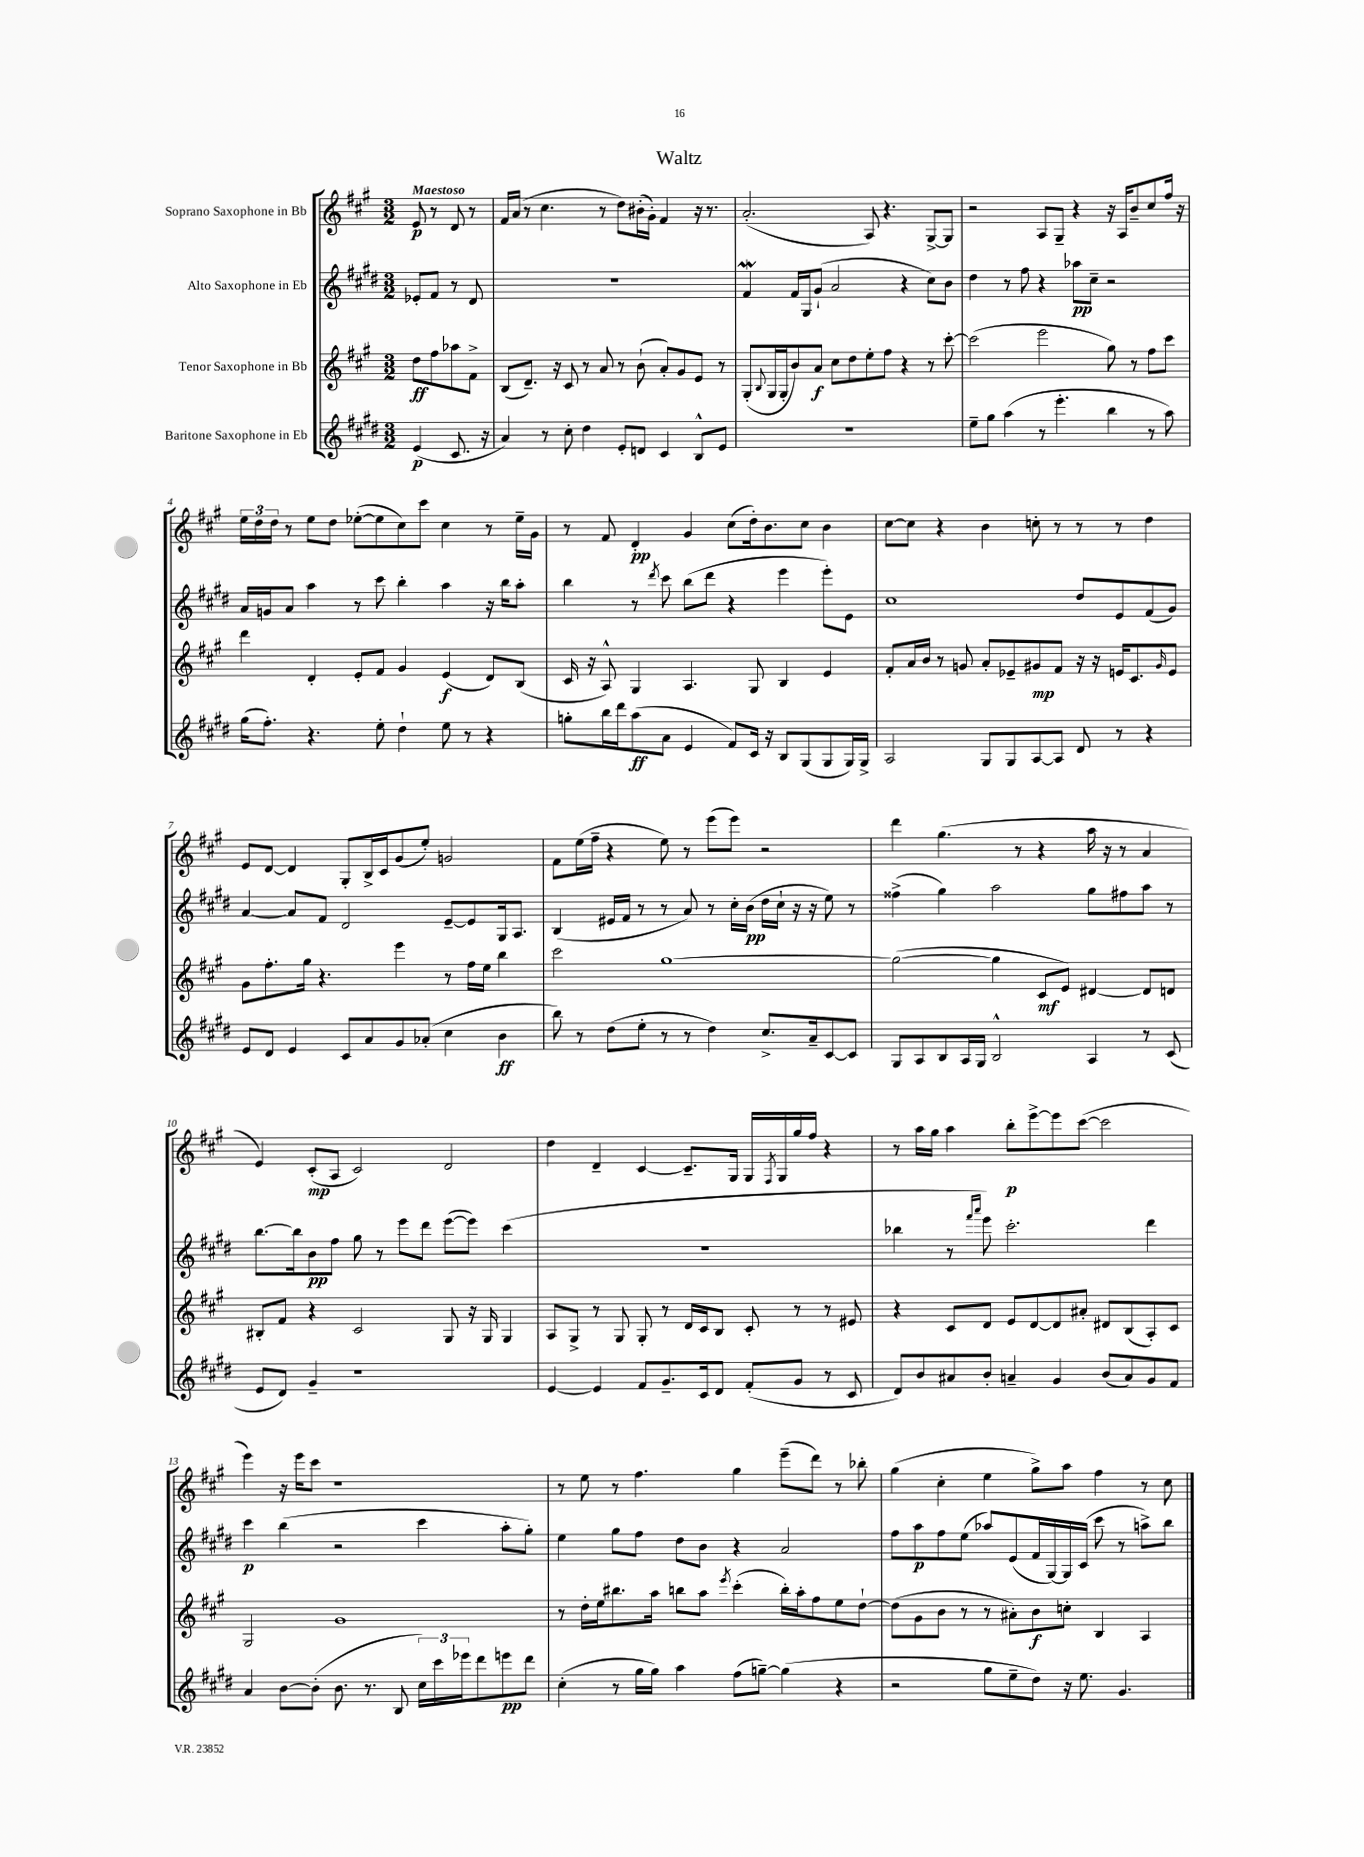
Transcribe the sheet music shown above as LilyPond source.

\header { title = "Waltz" }
<<
\new StaffGroup <<
\new Staff = "s0" \with { instrumentName = "Soprano Saxophone in Bb" } {
    \clef treble \key a \major \numericTimeSignature \time 3/2 \partial 2 \tempo "Maestoso"
    e'8\p r8 d'8 r8 |
    fis'16 a'16( r8 cis''4. r8 d''8) bis'16-.( gis'16-.) fis'4 r16 r8. |
    a'2.-.( a8) r4. gis8~-> gis8 |
    r2 a8 gis8-- r4 r16 a16 b'8-- cis''8 fis''16 r16 |
    \tuplet 3/2 { e''16 d''16 d''16 } r8 e''8 d''8 ees''8~-.( ees''8 cis''8) cis'''8 cis''4 r8 ees''16-- gis'16 |
    r8 fis'8 d'4-.\pp gis'4 cis''8( d''16-.) b'8. cis''8 b'4 |
    cis''8~ cis''8 r4 b'4 c''8-. r8 r8 r8 d''4 |
    e'8 d'8~ d'4 gis8-. b16-> cis'16 gis'8( e''8-.) g'2 |
    fis'8 e''16( fis''16-- r4 e''8) r8 e'''8( e'''8) r2 |
    d'''4 gis''4.( r8 r4 a''16 r16 r8 a'4 |
    e'4) cis'8-.\mp( a8 cis'2) d'2 |
    d''4 d'4-- cis'4~ cis'8.-- gis16 gis16 \acciaccatura { fis8 } gis16 gis''16 fis''16 r4 |
    r8 a''16 gis''16 a''4 b''8-.\p e'''8~-> e'''8 cis'''8~( cis'''2 |
    e'''4) r16 e'''16 cis'''8 r1 |
    r8 e''8 r8 fis''4. gis''4 e'''8--( d'''8) r8 bes''8-. |
    gis''4( cis''4-. e''4 gis''8->) a''8 fis''4 r8 cis''8 \bar "|." |
}
\new Staff = "s1" \with { instrumentName = "Alto Saxophone in Eb" } {
    \clef treble \key e \major \numericTimeSignature \time 3/2 \partial 2
    ees'8-. fis'8 r8 dis'8 |
    R1. |
    fis'4\mordent fis'16 gis16 gis'8-!( a'2 r4 cis''8) b'8 |
    dis''4 r8 fis''8 r4 aes''8\pp cis''8-- r2 |
    a'16 g'16 a'8 a''4 r8 cis'''8 b''4-. a''4 r16 b''16 a''8-. |
    b''4 r8 \acciaccatura { dis'''8 } cis'''8 b''8( dis'''8 r4 e'''4 e'''8-.) e'8 |
    cis''1 dis''8 e'8 fis'8( gis'8) |
    a'4~ a'8 fis'8 dis'2 e'8~-- e'8 gis16 a8. |
    b4( eis'16 fis'16 r8 r8 a'8) r8 cis''16-. b'16\pp( dis''16 cis''16-! r16 r16 e''8) r8 |
    fisis''4->( gis''4) a''2 gis''8 fis''8 a''8 r8 |
    b''8.~ b''16 b'8\pp fis''8 gis''8 r8 e'''8 dis'''8 e'''8~( e'''8) cis'''4( |
    R1. |
    bes''4 r8 \grace { fis'''16 a'''16 } e'''8) cis'''2.-. dis'''4 |
    cis'''4\p b''4( r2 cis'''4 a''8-. gis''8-.) |
    e''4 gis''8 fis''8 dis''8 b'8 r4 a'2 |
    fis''8 a''8\p fis''8 e''8( aes''8) e'8( fis'16 gis16~) gis16 cis'16( cis'''8 r8 a''8->) b''8 \bar "|." |
}
\new Staff = "s2" \with { instrumentName = "Tenor Saxophone in Bb" } {
    \clef treble \key a \major \numericTimeSignature \time 3/2 \partial 2
    d''8\ff fis''8 aes''8 fis'8-> |
    b8( d'8.--) r16 cis'8 r8 a'8 r8 b'8-!( a'8-.) gis'8 e'8 r8 |
    gis8-.( \appoggiatura { b8 } gis16 gis16-. b'8) a'8\f cis''8 d''8 e''8-. fis''8 r4 r8 cis'''8~-. |
    cis'''2( e'''2 gis''8) r8 fis''8 cis'''8 |
    d'''4 d'4-. e'8-. fis'8 gis'4 e'4\f( d'8) b8( |
    cis'16 r16 a8-^) gis4 a4. gis8 b4 e'4 |
    fis'8-. a'16 b'16 r8 g'8 a'8-. ees'8-- gis'8\mp fis'8 r16 r16 e'16 cis'8. \grace { gis'16 } e'8 |
    gis'8 fis''8.-. gis''16 r4. e'''4 r8 fis''16 e''16 b''4 |
    cis'''2 gis''1~ |
    gis''2~( gis''4 cis'8\mf e'8) dis'4~ dis'8 d'8 |
    bis8-. fis'8 r4 cis'2 gis8 r16 gis16 gis4 |
    a8 gis8-> r8 gis8 gis8-. r8 d'16 cis'16 b8 cis'8-. r8 r8 eis'8 |
    r4 cis'8 d'8 e'8 d'8~ d'8 ais'8-. dis'8 b8( a8-.) cis'8 |
    gis2 gis'1 |
    r8 d''16-. e''16 bis''8. a''16 b''8 a''8 \acciaccatura { e'''8 } cis'''4-.( b''16-.) a''16-. fis''8 e''8 d''8~-! |
    d''8( gis'8 b'8 r8 r8 ais'8-.) b'8\f c''8-. b4 a4 \bar "|." |
}
\new Staff = "s3" \with { instrumentName = "Baritone Saxophone in Eb" } {
    \clef treble \key e \major \numericTimeSignature \time 3/2 \partial 2
    e'4\p( cis'8. r16 |
    a'4) r8 cis''8-. dis''4 e'8-. d'8 cis'4 b8-^ e'8 |
    R1. |
    e''8-- gis''8 a''4( r8 e'''4.-. b''4 r8 a''8) |
    gis''16( fis''8.-.) r4. e''8-. dis''4-! e''8 r8 r4 |
    g''8-. b''16 dis'''16 a''8\ff( a'8 e'4 fis'8) cis'16 r16 b8 gis8( gis8 gis16) gis16-> |
    a2 gis8 gis8 a8~ a8 dis'8 r8 r4 |
    e'8 dis'8 e'4 cis'8 a'8 gis'8 aes'8-.( cis''4 b'4\ff |
    b''8) r8 dis''8( e''8-. r8 r8 dis''4) cis''8.-> a'16-- cis'8~ cis'8 |
    gis8 a8 b8 a16 gis16 b2-^ a4 r8 cis'8( |
    e'8 dis'8) gis'4-- r1 |
    e'4~ e'4 fis'8 gis'8.-- cis'16 dis'8 fis'8-.( gis'8 r8 cis'8 |
    dis'8) b'8 ais'8 b'8-. a'4-- gis'4 b'8( a'8) gis'8 fis'8 |
    a'4 b'8~ b'8-.( b'8. r8. b8 \tuplet 3/2 { cis''16) cis'''16 ees'''16 } dis'''8 e'''8\pp dis'''8 |
    cis''4-.( r8 gis''16 gis''16) a''4 fis''8( g''8~--) g''4( r4 |
    r2 gis''8 e''8-- dis''8) r16 e''8. gis'4. \bar "|." |
}
>>
>>
